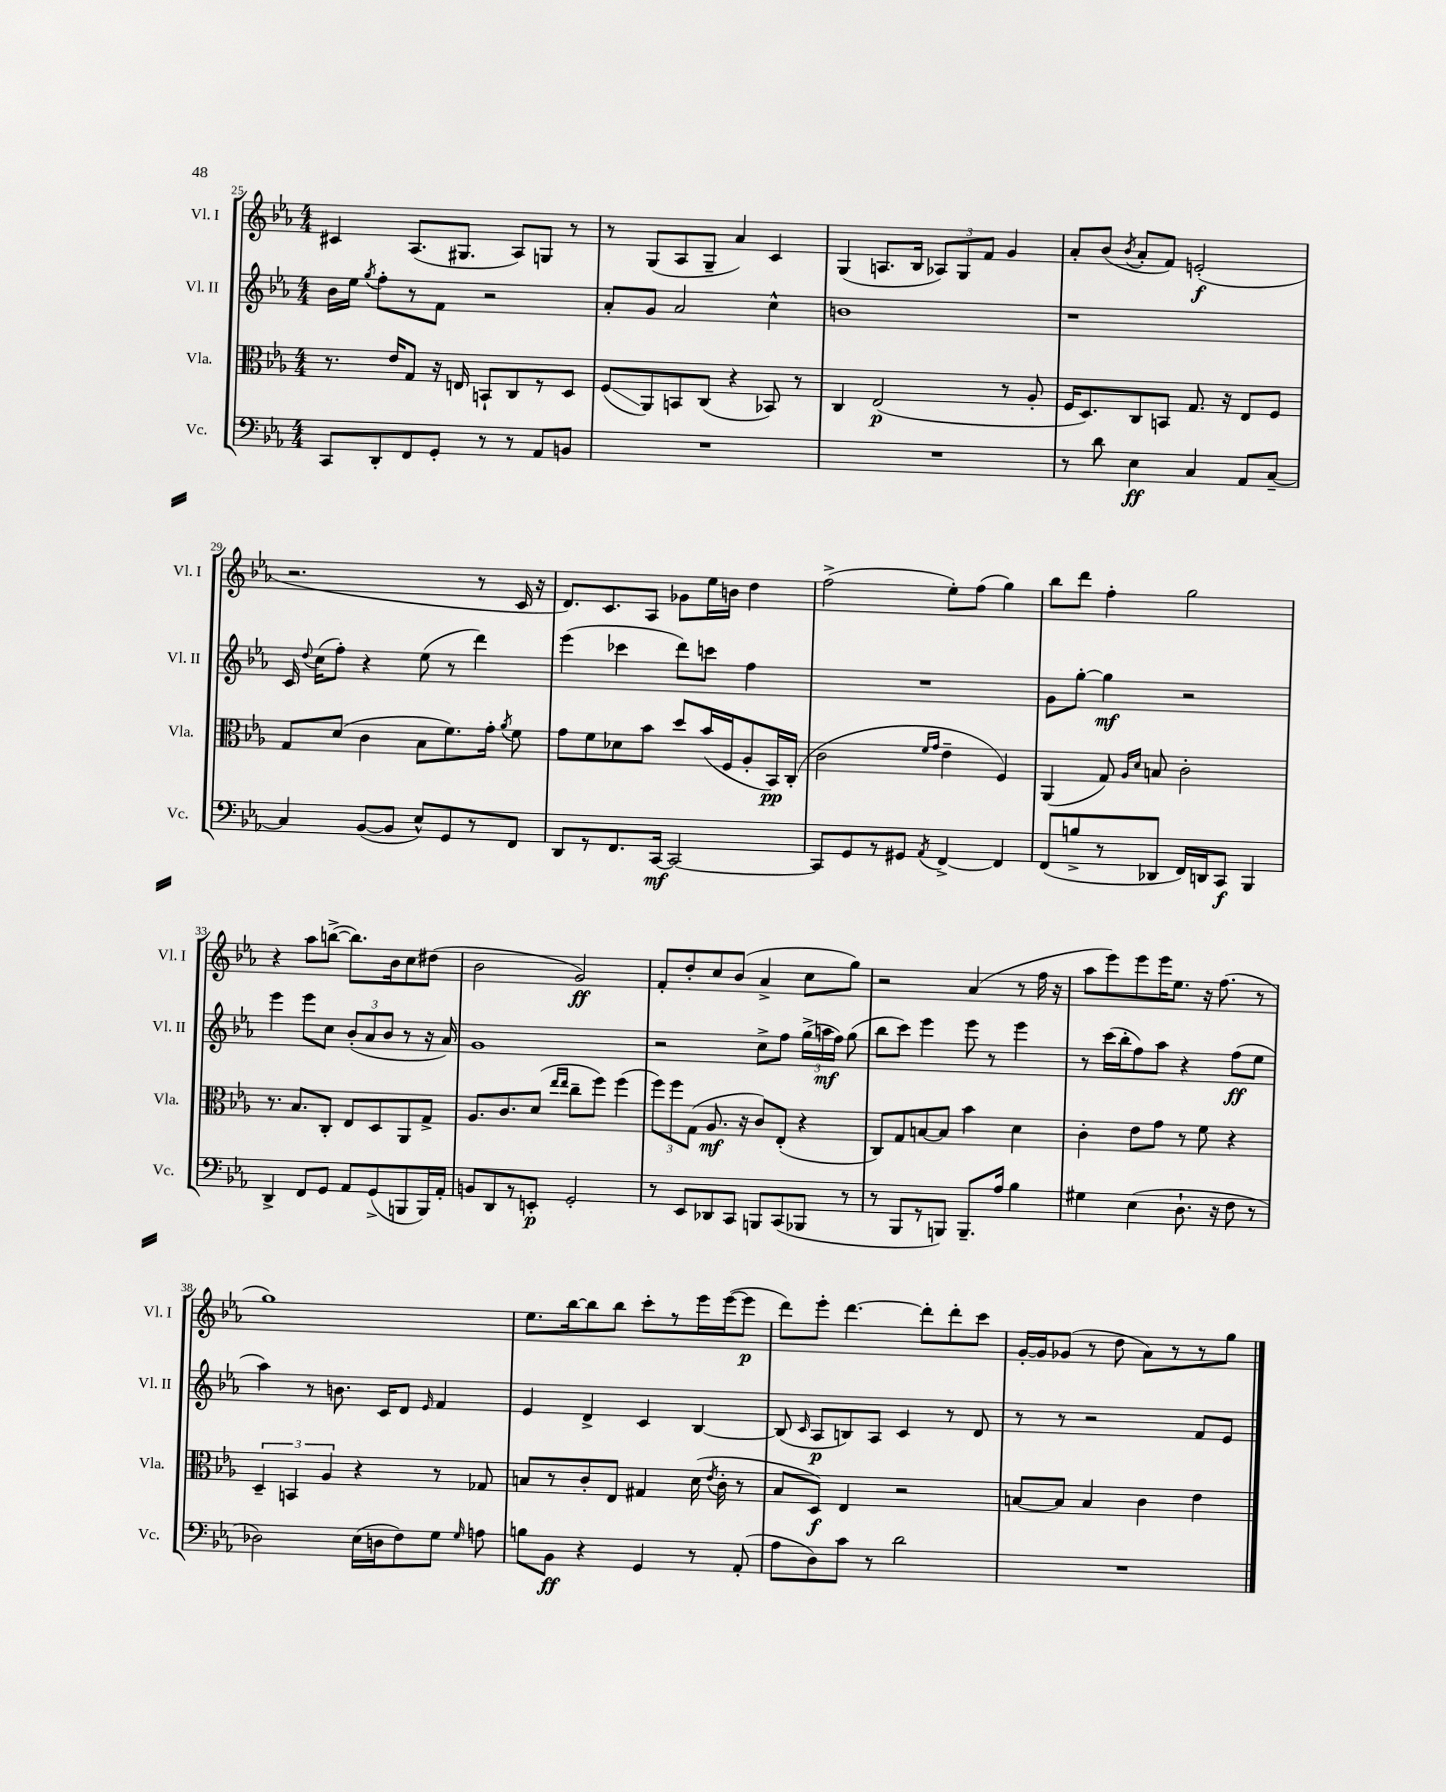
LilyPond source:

<<
\new StaffGroup <<
\new Staff = "s0" \with { instrumentName = "Vl. I" shortInstrumentName = "Vl. I" } {
    \clef treble \key ees \major \numericTimeSignature \time 4/4
    \autoBeamOff cis'4 aes8.[( gis8.] aes8[) g8] r8 |
    r8 g8[( aes8 g8]-- aes'4) c'4 |
    g4( a8.[ bes16] \tuplet 3/2 { aes8[) g8 f'8] } g'4 |
    aes'8[-. bes'8]( \acciaccatura { bes'8 } aes'8[-. f'8]) e'2-.\f( |
    r2. r8 c'16 r16 |
    d'8.[) c'8. aes8] ges'8[ ees''16 b'16] d''4 |
    f''2->( ees''8[-.) f''8]( g''4) |
    bes''8[ d'''8] f''4-. g''2 |
    r4 aes''8[ b''8]~->( b''8.[) bes'16 c''8 dis''8]( |
    bes'2 g'2\ff) |
    f'8[-. d''8-. c''8 bes'8]( aes'4-> c''8[ g''8]) |
    r2 aes'4( r8 f''16 r16 |
    aes''8[ ees'''8) ees'''8 ees'''16 ees''8.] r16 f''8.( r8 |
    g''1) |
    ees''8.[ bes''16~ bes''8 bes''8] c'''8[-. r8 ees'''16 ees'''16~( ees'''8]\p |
    d'''8[) ees'''8]-. d'''4.~ d'''8[-. d'''8-. c'''8] |
    g'16[~-. g'16 ges'8]( r8 d''8 aes'8[) r8 r8 g''8] \bar "|." |
}
\new Staff = "s1" \with { instrumentName = "Vl. II" shortInstrumentName = "Vl. II" } {
    \clef treble \key ees \major \numericTimeSignature \time 4/4
    \autoBeamOff bes'16[ ees''16] \acciaccatura { g''8 } f''8[-. r8 f'8] r2 |
    aes'8[-. g'8] aes'2 c''4-^ |
    b'1 |
    r1 |
    c'16 \appoggiatura { d''8 } c''16[( f''8]-.) r4 ees''8( r8 d'''4) |
    ees'''4( ces'''4 d'''8[) c'''8] f''4 |
    R1 |
    g'8[ g''8]~-. g''4\mf r2 |
    ees'''4 ees'''8[ c''8] \tuplet 3/2 { bes'8[-.( aes'8 bes'8] } r8 r16 aes'16) |
    g'1 |
    r2 c''8[-> f''8] \tuplet 3/2 { g''16[->( a''16\mf f''16]) } g''8( |
    bes''8[ c'''8]) ees'''4 ees'''8 r8 ees'''4 |
    r8 c'''16[( bes''16-. f''8) aes''8] r4 f''8[\ff( ees''8] |
    aes''4) r8 b'8. c'16[ d'8] \grace { ees'16 } f'4 |
    ees'4 d'4-> c'4 bes4~ |
    bes8( \grace { c'16 } aes8[\p b8) aes8] c'4 r8 d'8 |
    r8 r8 r2 f'8[ ees'8] \bar "|." |
}
\new Staff = "s2" \with { instrumentName = "Vla." shortInstrumentName = "Vla." } {
    \clef alto \key ees \major \numericTimeSignature \time 4/4
    \autoBeamOff r8. ees'16[ g8] r16 e16 b,8[-! c8 r8 d8] |
    f8[\glissando( aes,8) b,8 c8]( r4 bes,8) r8 |
    c4 ees2\p( r8 aes8-. |
    f16[ d8.) c8 b,8] g8. r16 ees8[ f8] |
    g8[ d'8]( c'4 bes8[ f'8.) g'16]-. \acciaccatura { aes'8 } f'8 |
    g'8[ f'8 des'8 bes'8] d''8[ bes'16( f16 aes8-. bes,16\pp) c16]-.( |
    c'2 \grace { f'16[ g'16] } ees'4-- f4) |
    aes,4( g8) \grace { aes16[ d'16] } b8 c'2-. |
    r8. bes8.[ c8]-. ees8[ d8 aes,8 g8]-> |
    aes8.[ c'8. d'8]( \grace { ees''16[ ees''16] } c''8[-- f''8]) f''4( |
    \tuplet 3/2 { f''8[) f''8 g8]( } aes8.\mf r16 c'8[) ees8]-.( r4 |
    c8[) g8 b8~ b8] bes'4 d'4 |
    c'4-. ees'8[ g'8] r8 f'8 r4 |
    \tuplet 3/2 { d4-- b,4 aes4 } r4 r8 ges8 |
    b8[ r8 c'8-. ees8] gis4 d'16( \acciaccatura { ees'8 } c'16-. r8 |
    bes8[ d8]\f) ees4 r2 |
    b8[~ b8] b4 c'4 ees'4 \bar "|." |
}
\new Staff = "s3" \with { instrumentName = "Vc." shortInstrumentName = "Vc." } {
    \clef bass \key ees \major \numericTimeSignature \time 4/4
    \autoBeamOff c,8[ d,8-. f,8 g,8]-. r8 r8 aes,8[ b,8] |
    R1 |
    R1 |
    r8 d'8 ees4\ff c4 aes,8[ c8]~-- |
    c4 bes,8[~( bes,8] ees8[-^) g,8 r8 f,8] |
    d,8[ r8 f,8. c,16]~\mf c,2~ |
    c,8[ g,8 r8 gis,8] \acciaccatura { aes,8 } f,4~-> f,4 |
    f,8[( b8-> r8 des,8] f,16[) d,16 c,8]\f bes,,4 |
    d,4-> f,8[ g,8] aes,8[ g,8->( b,,8 b,,16) aes,16]-. |
    b,8[ d,8 r8 e,8]-.\p g,2-. |
    r8 ees,8[ des,8 c,8] b,,8[ c,8( bes,,8] r8 |
    r8 bes,,8[ r8 b,,8]) b,,8.[-- aes16] bes4 |
    gis4 ees4( d8.-! r16 f8 r8 |
    des2) ees16[( d16 f8) g8] \grace { g16 } a8 |
    b8[ bes,8]\ff r4 g,4 r8 aes,8-.( |
    aes8[ d8) c'8] r8 d'2 |
    R1 \bar "|." |
}
>>
>>
\layout { \context { \Score currentBarNumber = #25 } }
